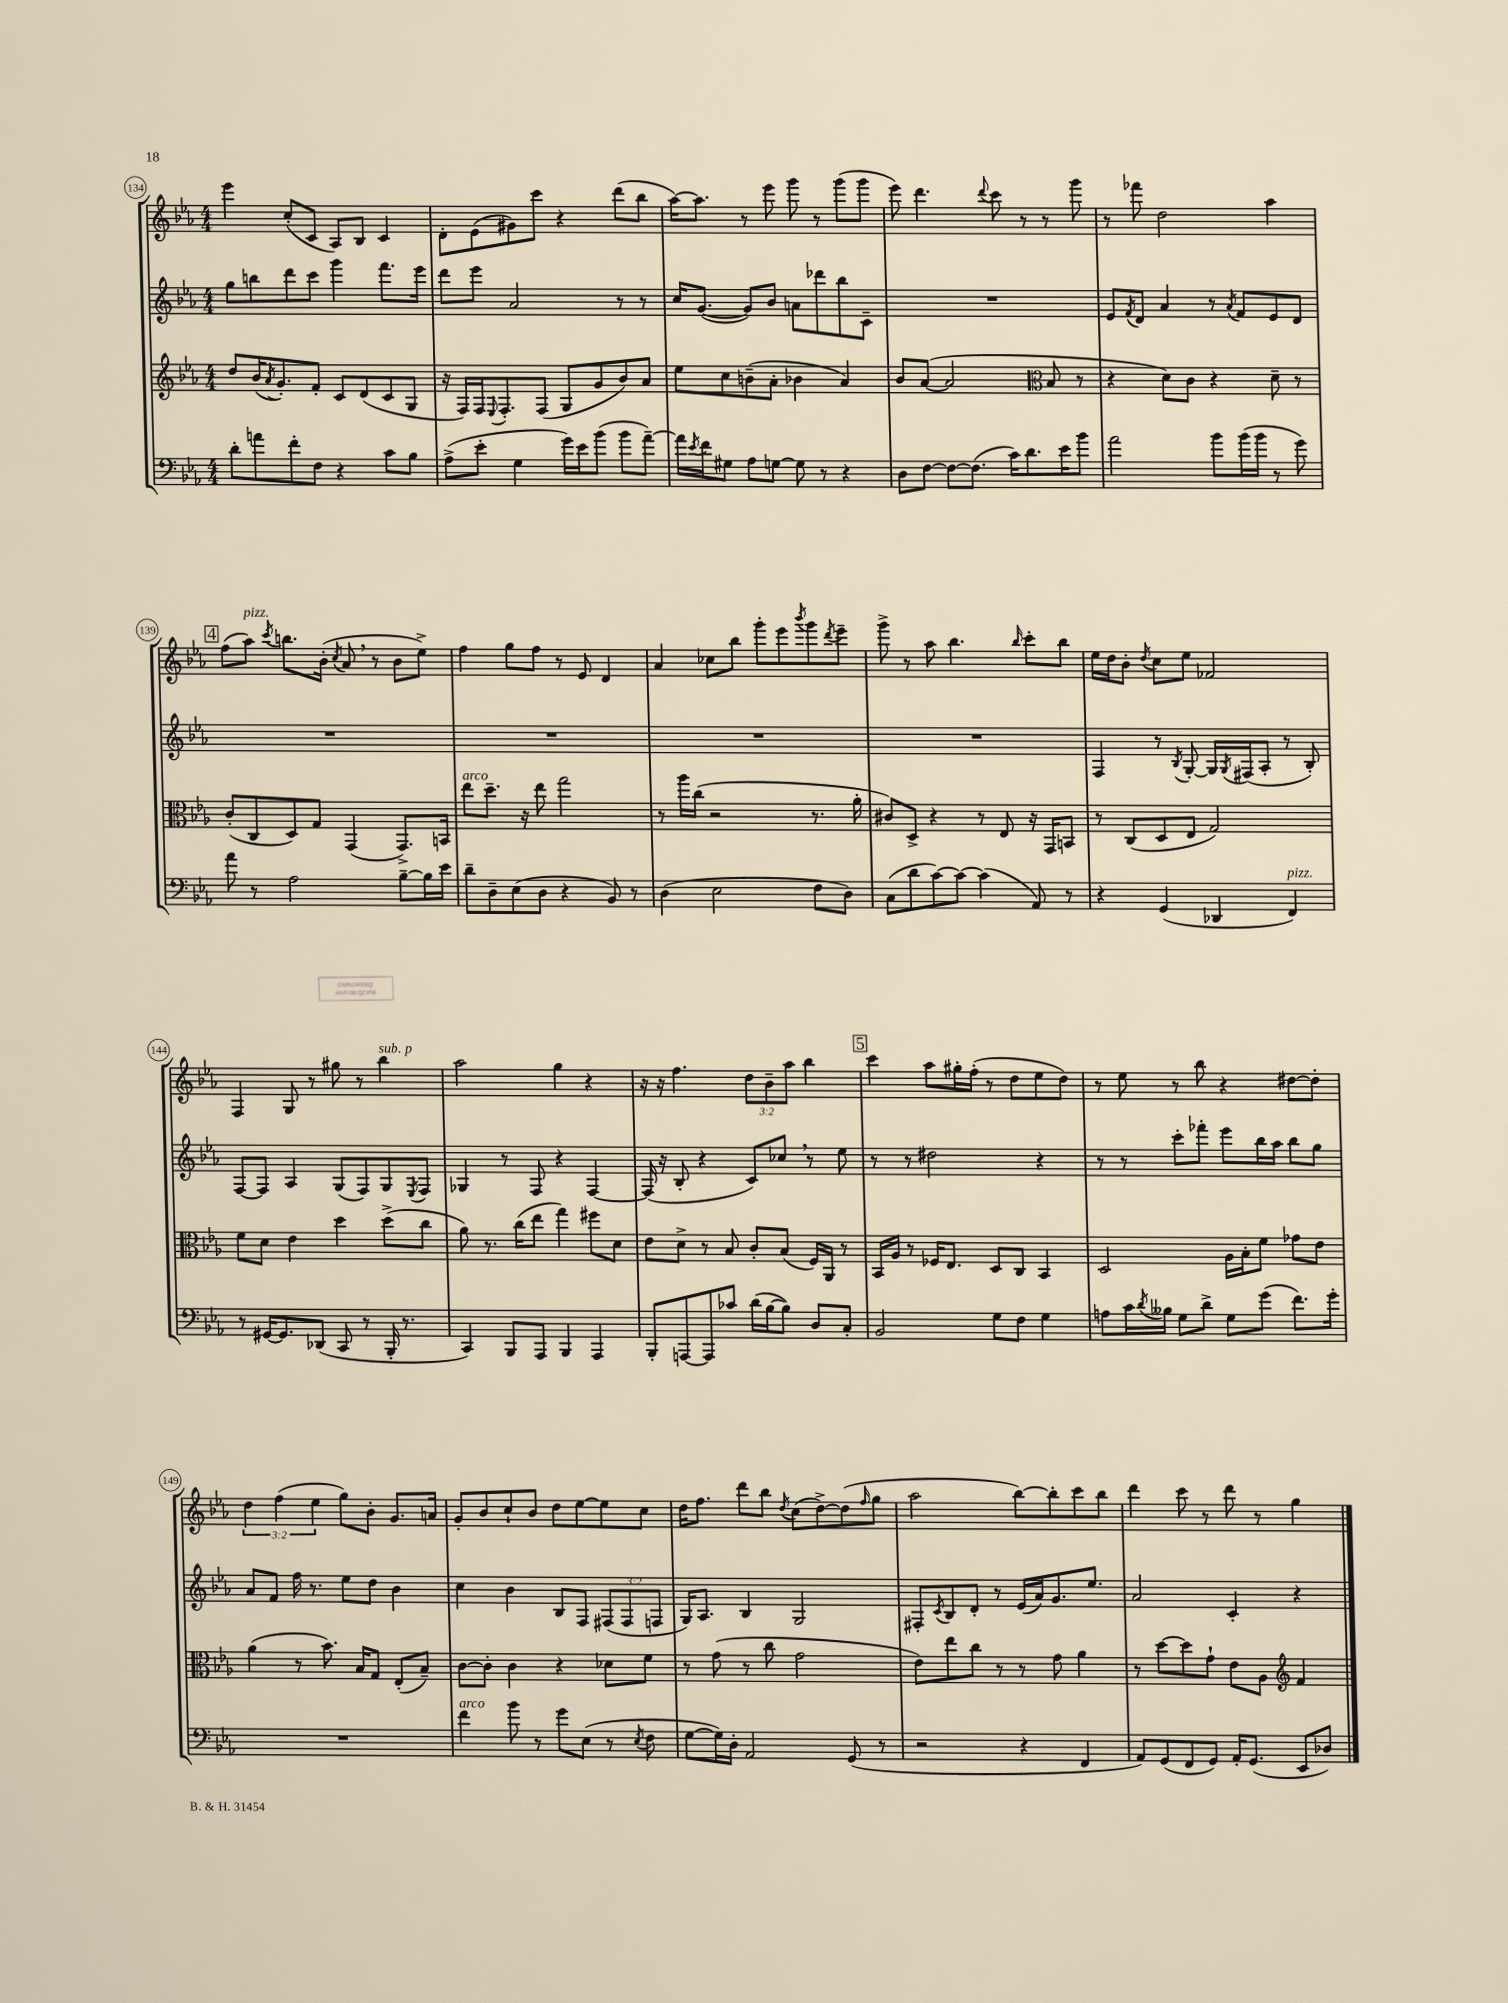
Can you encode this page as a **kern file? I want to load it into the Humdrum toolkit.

**kern	**kern	**kern	**kern
*staff4	*staff3	*staff2	*staff1
*clefF4	*clefG2	*clefG2	*clefG2
*k[b-e-a-]	*k[b-e-a-]	*k[b-e-a-]	*k[b-e-a-]
*M4/4	*M4/4	*M4/4	*M4/4
8d'	8dd	8gg	4eee-
8a	(16b-	8bb	.
.	8qa-	.	.
.	8.g')	.	.
8f'	.	8ddd	(8cc'
8F	8f'	8ccc	8c
4r	8c	4ggg	8A-)
.	(8d	.	8B-
8c	8c	8.fff	4c
8B-	8G	.	.
.	.	16eee-	.
=	=	=	=
(8A-^	16r	8ddd	8d'
.	16F)	.	.
8e-'	16F	8eee-	(8e-
.	8qqE-	.	.
.	8.F'	.	.
4G	.	2a-	8g#)
.	(8F	.	8ccc
16g)	8G	.	4r
16e-	.	.	.
(8b-	8g	.	.
8b-	8b-)	8r	(8ddd
[8a-~)	8a-	8r	8bb-
=	=	=	=
16a-]	8ee-	16cc	[16aa-)
8qe-	.	.	.
16f	.	([8.g	8.aa-]
8G#	8cc	.	.
8A-	(8b~	8g])	8r
[8G	8a-'	8b-	8eee-
8G]	4b-	8a	8ggg
8r	.	8ddd-	8r
4r	4a-)	8bb-	(8ggg
.	.	8c~	8ggg
=	=	=	=
8D	8b-	1r	8eee-)
[8F	([8a-	.	4.ddd
8F_	2a-]	.	.
(8.F]	.	.	.
.	.	.	8qqddd
.	.	.	8ccc
16c)	.	.	.
8.d	.	.	8r
*	*clefC3	*	*
.	8B-	.	8r
16e-	.	.	.
8b-	8r	.	8ggg
=	=	=	=
2a-	4r	8e-	8r
.	.	8qf	.
.	.	8d	8fff-
.	8d)	4a-	2dd
.	8c	.	.
8b-	4r	8r	.
.	.	8qa-	.
(16b-	.	8f	.
16b-	.	.	.
8r	8d~	8e-	4aa-
8g)	8r	8d	.
=	=	=	=
8a-	(8c'	1r	(8ff
8r	8C	.	8aa-)
.	.	.	8qccc
2A-	8D)	.	8.bb
.	8G	.	.
.	.	.	(16b-'
.	.	.	8qcc
.	(4GG	.	8a-
.	.	.	8r
[8B-~	8.GG^)	.	8b-
16B-]	.	.	8ee-^)
16e-	16BB	.	.
=	=	=	=
8d~	8ee-	1r	4ff
8D~	8.dd~	.	.
(8E-	.	.	8gg
.	16r	.	.
8D	8ee-	.	8ff
4r	2gg	.	8r
.	.	.	8e-
8BB-)	.	.	4d
8r	.	.	.
=	=	=	=
(4D	8r	1r	4a-
.	16aa-	.	.
.	(16cc	.	.
2E-	2r	.	8cc-
.	.	.	8bb-
.	.	.	8ggg'
.	.	.	8eee-
.	.	.	8qbbb-
8F	8.r	.	8ggg
.	.	.	8qddd
8D)	.	.	8eee-~
.	16a-'	.	.
=	=	=	=
(8C	8c#)	1r	8ggg^
8d	8D^	.	8r
[8c)	4r	.	8aa-
8c_	.	.	4.bb-
(4c]	8r	.	.
.	8E-	.	.
.	.	.	16qqbb-
8AA-)	16r	.	8ccc'
.	16GG	.	.
8r	8BB	.	8bb-
=	=	=	=
4r	8r	4F	16ee-
.	.	.	16dd
.	(8C	.	8b-'
.	.	.	8qdd
(4GG	8D	8r	8cc
.	.	8qB-	.
.	8E-	[8G'	8ee-
4DD-	2G)	16G]	2f-
.	.	8qG	.
.	.	(16F#	.
.	.	8A-'	.
4FF)	.	8r	.
.	.	8B-')	.
=	=	=	=
8r	8f	[8F	4F
[16GG#	8d	8F]	.
8.GG#]	.	.	.
.	4e-	4A-	8G
(8DD-	.	.	8r
8CC	4dd	(8G	8gg#
8r	.	8F)	8r
16BBB-'	(8dd^	8G	4bb-
8.r	.	.	.
.	.	8qE-	.
.	8cc	8F	.
=	=	=	=
4CC)	8a-)	4G-	2aa-
.	8.r	.	.
8BBB-	.	8r	.
.	(16cc	.	.
8AAA-	8ee-	8F	.
4BBB-	4gg)	4r	4gg
4AAA-	8ff#	[4F	4r
.	8d	.	.
=	=	=	=
8BBB-'	8e-	(16F]	16r
.	.	16r	16r
[8AAA	8d^	8B-'	4.ff
8AAA]	8r	4r	.
8c-	8B-	.	.
(16d	8c'	8c)	12dd
[16B-	.	.	.
.	.	.	12b-~
8B-])	(8B-	8cc-	.
.	.	.	12aa-
8D	16F)	8r	4bb-
.	16AA-	.	.
8C'	8r	8ee-	.
=	=	=	=
2BB-	16BB-	8r	4ccc
.	16A-	.	.
.	8r	8r	.
.	16F-	2dd#	8aa-
.	8.E-	.	.
.	.	.	16gg#'
.	.	.	(16ff'
8G	8D	.	8r
8F	8C	.	8dd
4G	4BB-	4r	8ee-
.	.	.	8dd)
=	=	=	=
8A	2D	8r	8r
16c	.	8r	8ee-
8qd	.	.	.
16B--	.	.	.
8G	.	8ccc'	8r
8d^	.	8fff-'	8bb-
8G	16A-	8eee-	4r
.	16B-'	.	.
(8g	8f	16bb-	.
.	.	16aa-	.
8.f)	8g-	8bb-	[8dd#
.	8e-	8gg	8dd#']
16g'	.	.	.
=	=	=	=
1r	(4a-	8a-	6dd
.	.	8f	.
.	.	.	(6ff
.	8r	16ff	.
.	.	8.r	.
.	.	.	6ee-
.	8.b-)	.	.
.	.	8ee-	8gg)
.	16B-	.	.
.	8G	8dd	8b-'
.	(8E-'	4b-	8.g
.	8B-~)	.	.
.	.	.	16a
=	=	=	=
4f	[8c	4cc	8g'
.	8c']	.	8b-
8b-	4c	4b-	8cc`
8r	.	.	8b-
8g	4r	8B-	8dd
(8E-	.	8F	[8ee-
8r	8d-	(12F#	8ee-]
.	.	12F#	.
8qE-	.	.	.
8F	8f	.	8cc
.	.	12F	.
=	=	=	=
[8G	8r	16G)	16dd
.	.	8.A-	8.ff
16G])	(8g	.	.
16D'	.	.	.
2AA-	8r	4B-	8ddd
.	8cc	.	8bb-
.	.	.	8qdd
.	2g	2G	(8cc
.	.	.	[8dd^)
(8GG	.	.	(8dd]
.	.	.	16qqff
8r	.	.	8gg
=	=	=	=
2r	8e-)	8F#'	2aa-
.	.	8qc	.
.	8ee-	8B-	.
.	8cc	8d'	.
.	8r	8r	.
4r	8r	(16e-	[8bb-)
.	.	16a-)	.
.	8g	8.g	8bb-']
4FF	4a-	.	8ccc
.	.	8.ee-	.
.	.	.	8bb-
=	=	=	=
8AA-)	8r	2a-	4ddd
(8GG	[8dd	.	.
8FF	8dd]	.	8ccc
8GG)	8g`	.	8r
16AA-'	8e-	4c'	8ddd
(8.GG	.	.	.
.	8A-	.	8r
*	*clefG2	*	*
8EE-	4f	4r	4gg
8D-)	.	.	.
==	==	==	==
*-	*-	*-	*-
